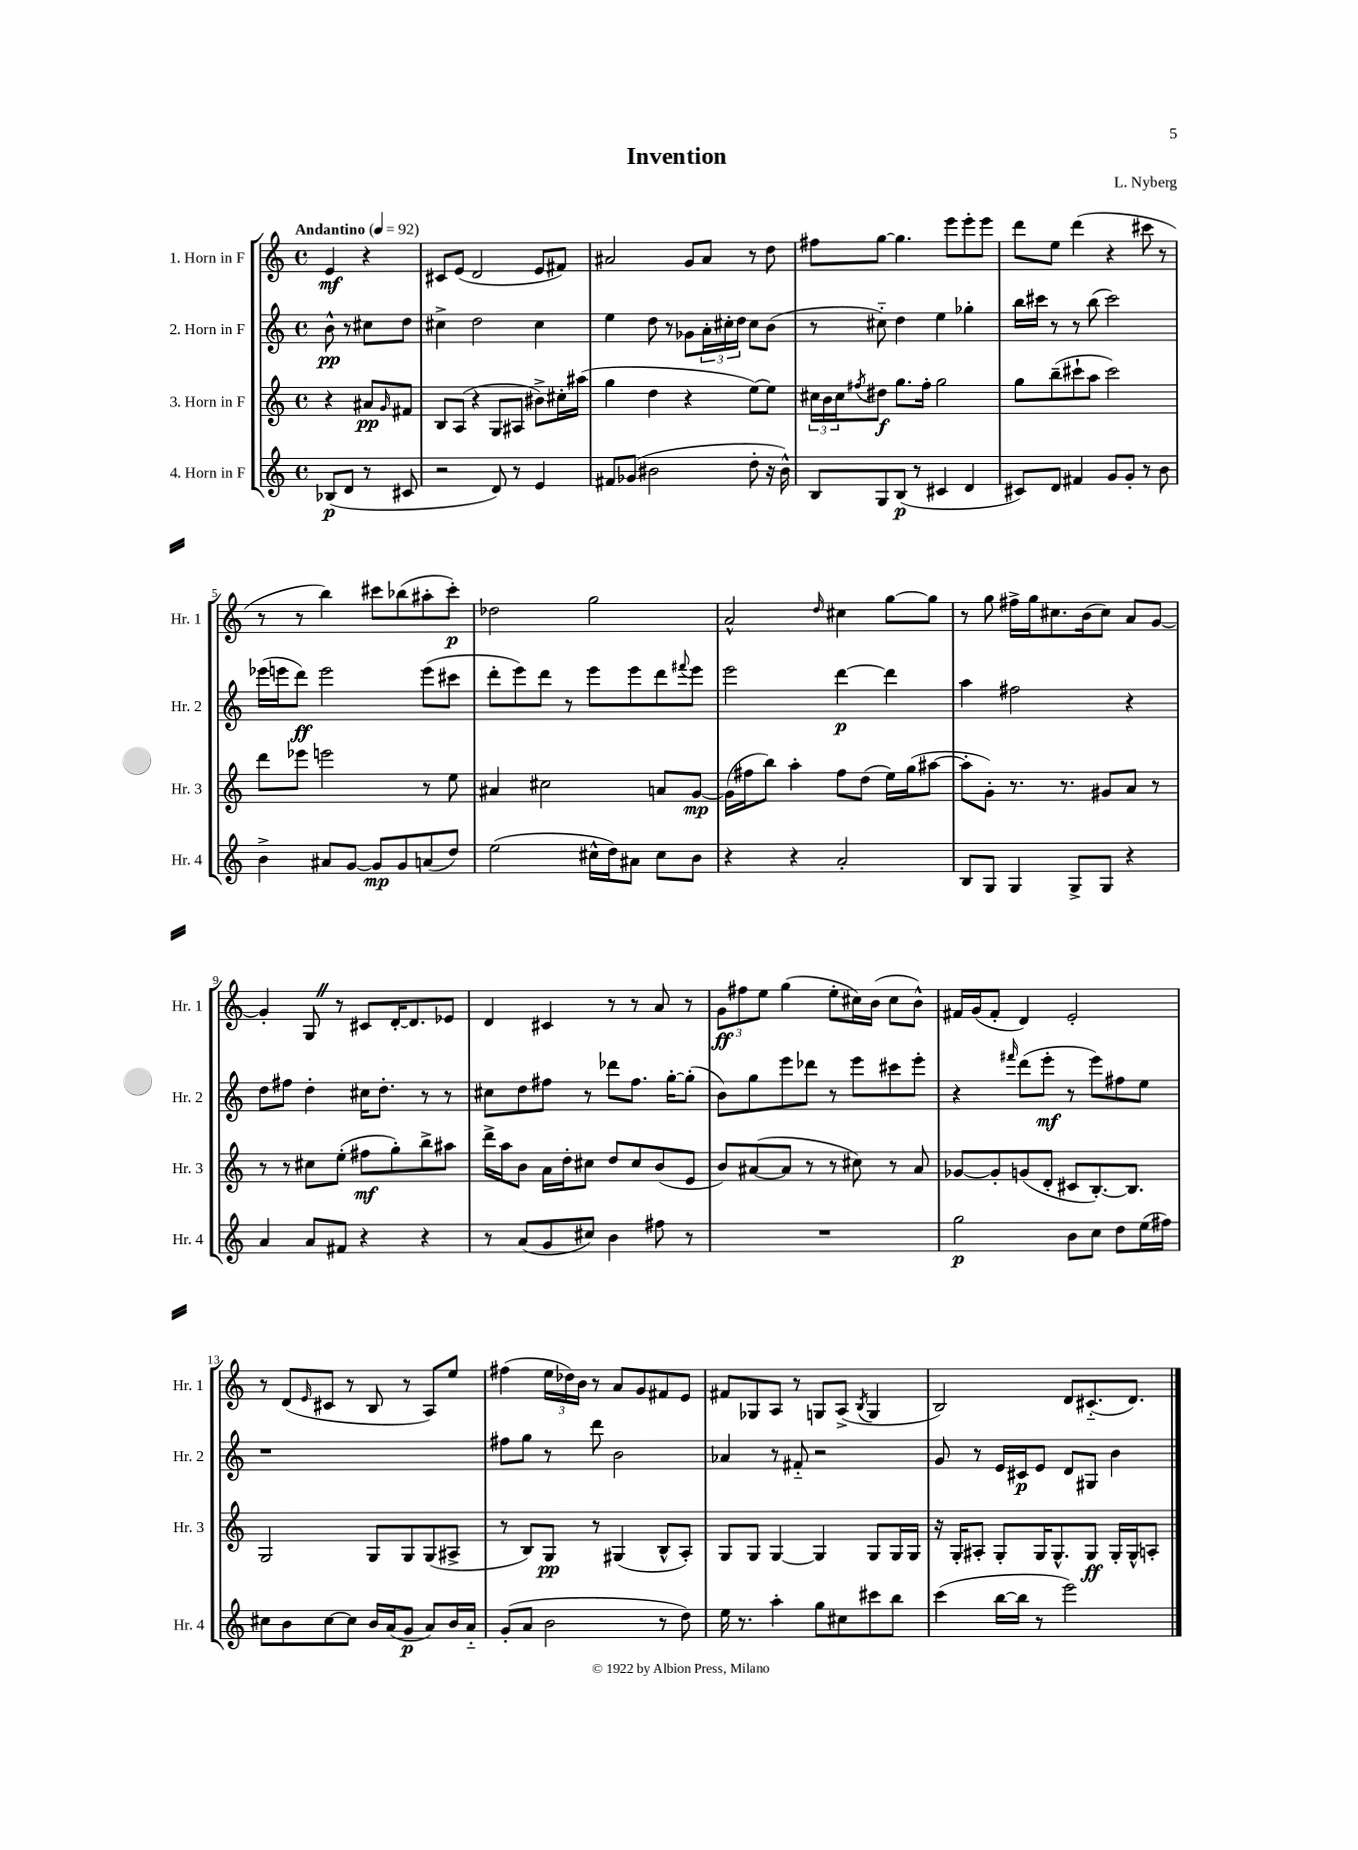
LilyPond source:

\header { title = "Invention" composer = "L. Nyberg" }
<<
\new StaffGroup <<
\new Staff = "s0" \with { instrumentName = "1. Horn in F" shortInstrumentName = "Hr. 1" } {
    \clef treble \key c \major \defaultTimeSignature \time 4/4 \partial 2 \tempo "Andantino" 4 = 92
    e'4\mf r4 |
    cis'8 e'8( d'2 e'8 fis'8) |
    ais'2 g'8 ais'8 r8 d''8 |
    fis''8 g''8~ g''4. e'''8 e'''8-. e'''8 |
    d'''8 e''8 d'''4( r4 cis'''8 r8 |
    r8 r8 b''4) cis'''8 bes''8( ais''8-. cis'''8-.\p) |
    des''2 g''2 |
    a'2-^ \grace { d''16 } cis''4 g''8~ g''8 |
    r8 g''8 fis''16-> g''16 cis''8. b'16( cis''8) a'8 g'8~ |
    g'4-. g8 \once \override BreathingSign.text = \markup { \musicglyph "scripts.caesura.straight" } \breathe r8 cis'8 d'16~-. d'8. ees'8 |
    d'4 cis'4 r8 r8 a'8 r8 |
    \tuplet 3/2 { g'8\ff fis''8 e''8 } g''4( e''8-. cis''16) b'16( cis''8 b'8-^) |
    fis'16 g'16( fis'8-. d'4) e'2-. |
    r8 d'8( \grace { e'16 } cis'8 r8 b8 r8 a8) e''8 |
    fis''4( \tuplet 3/2 { e''16 des''16) b'16 } r8 a'8 g'8 fis'8 e'8 |
    fis'8 ges8 a8 r8 g8 a8->( \acciaccatura { b8 } g4 |
    b2) d'8 cis'8.-_( d'8.) \bar "|." |
}
\new Staff = "s1" \with { instrumentName = "2. Horn in F" shortInstrumentName = "Hr. 2" } {
    \clef treble \key c \major \defaultTimeSignature \time 4/4 \partial 2
    b'8-^\pp r8 cis''8 d''8 |
    cis''4-> d''2 cis''4 |
    e''4 d''8 r8 ges'8 \tuplet 3/2 { a'16-. cis''16-. d''16 } cis''8 b'8( |
    r8 cis''8-_) d''4 e''4 ges''4-. |
    b''16 cis'''16 r8 r8 b''8( cis'''2) |
    ees'''16( e'''16 d'''8\ff) e'''2 e'''8( cis'''8 |
    d'''8-. e'''8) d'''8 r8 e'''8 e'''8 d'''8 \appoggiatura { fis'''8 } e'''8 |
    e'''2 d'''4~\p d'''4 |
    a''4 fis''2 r4 |
    d''8 fis''8 d''4-. cis''16 d''8.-. r8 r8 |
    cis''8 d''8 fis''8 r8 des'''8 fis''8. g''16~-. g''8-.( |
    b'8) g''8 e'''8 des'''8 r8 e'''8 cis'''8 e'''8-. |
    r4 \grace { fis'''16 } d'''8( e'''8-.\mf r8 e'''8) fis''8 e''8 |
    r1 |
    fis''8 g''8 r8 d'''8 b'2 |
    aes'4 r8 fis'8-_ r2 |
    g'8 r8 e'16 cis'16\p e'8 d'8 gis8 b'4 \bar "|." |
}
\new Staff = "s2" \with { instrumentName = "3. Horn in F" shortInstrumentName = "Hr. 3" } {
    \clef treble \key c \major \defaultTimeSignature \time 4/4 \partial 2
    r4 ais'8\pp \grace { g'16 } fis'8 |
    b8 a8( r4 g8 ais8 bis'8->) cis''16-. ais''16( |
    g''4 d''4 r4 e''8~) e''8 |
    \tuplet 3/2 { cis''16 b'16 cis''16 } \acciaccatura { fis''8 } dis''8\f g''8. fis''16-. g''2 |
    g''8 b''8--( cis'''8-! a''8 cis'''2) |
    d'''8 ees'''8 e'''2 r8 e''8 |
    ais'4 cis''2 a'8 g'8~\mp |
    g'16( fis''16 b''8) a''4-. fis''8 d''8( e''16) g''16( ais''8~ |
    ais''8-. g'8-.) r8. r8. gis'8 a'8 r8 |
    r8 r8 cis''8 e''8-.( fis''8\mf g''8-.) b''8-> ais''8 |
    d'''16-> a''16 b'8 a'16 d''16-. cis''8 d''8 cis''8 b'8( e'8 |
    b'8) ais'8~( ais'8 r8 r8 cis''8) r8 ais'8 |
    ges'8~ ges'8-. g'8( d'8-. cis'8 b8.~-.) b8. |
    g2 g8 g8 g8( ais8-> |
    r8 b8) g8\pp r8 gis4( b8-^ a8-.) |
    g8 g8 g4~ g4 g8 g16 g16 |
    r16 g16-. ais8-. g8-. g16 g8.-^ g8\ff g16-. g16-^ a8-. \bar "|." |
}
\new Staff = "s3" \with { instrumentName = "4. Horn in F" shortInstrumentName = "Hr. 4" } {
    \clef treble \key c \major \defaultTimeSignature \time 4/4 \partial 2
    bes8\p( d'8 r8 cis'8 |
    r2 d'8) r8 e'4 |
    fis'8 ges'8( bis'2 d''8-. r16 bis'16-^) |
    b8 g8 b8\p( r8 cis'4 d'4 |
    cis'8) d'8 fis'4 g'8 g'8-. r8 b'8 |
    b'4-> ais'8 g'8~ g'8\mp g'8 a'8( d''8) |
    e''2( cis''16-^ d''16) ais'8 cis''8 b'8 |
    r4 r4 a'2-. |
    b8 g8 g4 g8-> g8 r4 |
    a'4 a'8 fis'8 r4 r4 |
    r8 a'8( g'8 cis''8) b'4 fis''8 r8 |
    R1 |
    g''2\p b'8 c''8 d''8 e''16( fis''16) |
    cis''8 b'8 cis''8~ cis''8 b'16 a'16( g'8\p a'8) b'16 a'16-_ |
    g'8-.( a'8 b'2 r8 d''8) |
    e''16 r8. a''4-. g''8 cis''8 cis'''8 b''8 |
    c'''4( b''16~ b''16 r8 e'''2) \bar "|." |
}
>>
>>
